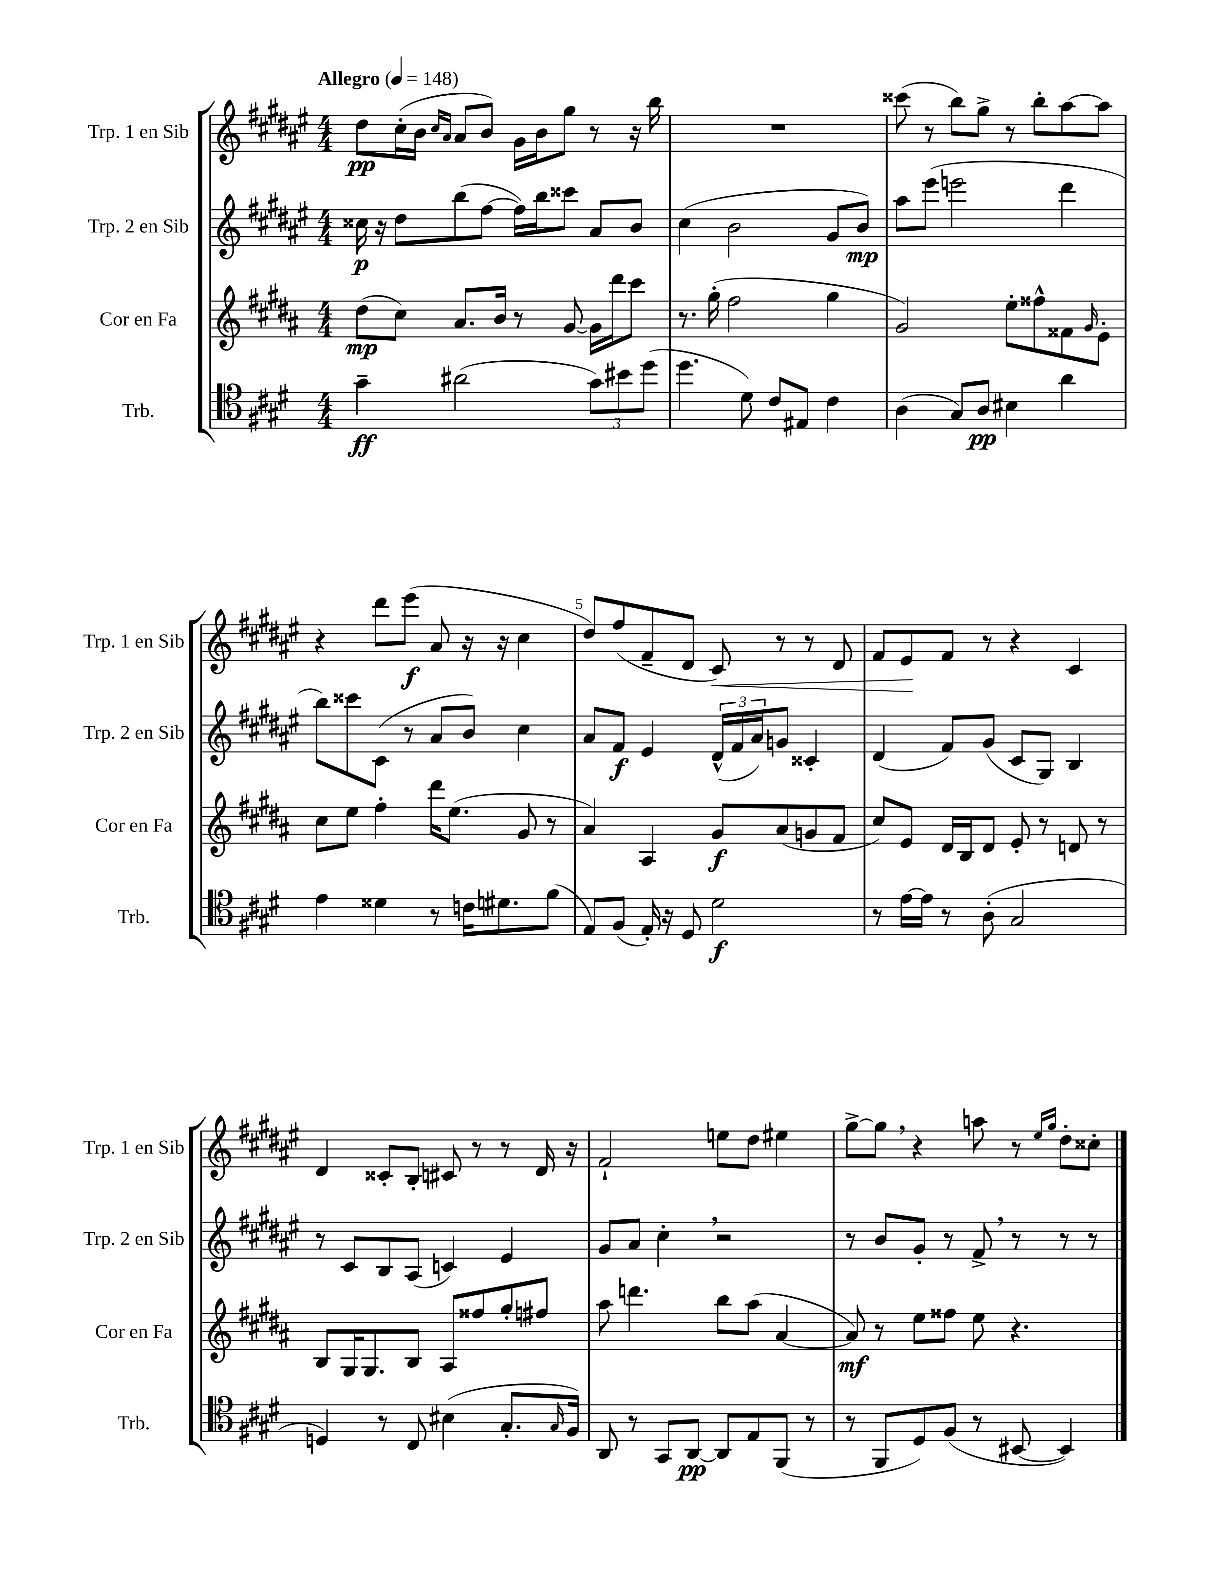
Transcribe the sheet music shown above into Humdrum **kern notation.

**kern	**dynam	**kern	**dynam	**kern	**dynam	**kern	**dynam
*part4	*part4	*part3	*part3	*part2	*part2	*part1	*part1
*staff4	*staff4	*staff3	*staff3	*staff2	*staff2	*staff1	*staff1
*I"Trb.	*	*I"Cor en Fa	*	*I"Trp. 2 en Sib	*	*I"Trp. 1 en Sib	*
*I'Trb.	*	*I'Cor en Fa	*	*I'Trp. 2 en Sib	*	*I'Trp. 1 en Sib	*
*clefC4	*	*clefG2	*	*clefG2	*	*clefG2	*
*k[f#c#g#d#]	*	*k[f#c#g#d#a#]	*	*k[f#c#g#d#a#e#]	*	*k[f#c#g#d#a#e#]	*
*M4/4	*	*M4/4	*	*M4/4	*	*M4/4	*
*MM148	*	*MM148	*	*MM148	*	*MM148	*
=1	=1	=1	=1	=1	=1	=1	=1
!	!	!	!	!	!	!LO:TX:a:B:t=Allegro	!
4g#~\	ff	(8dd#\L	mp	16cc##X\	p	8dd#\L	pp
.	.	.	.	16r	.	.	.
.	.	8cc#\J)	.	8dd#\L	.	(16cc#'\L	.
.	.	.	.	.	.	16b\JJ	.
.	.	.	.	.	.	16qqcc#/LL	.
.	.	.	.	.	.	16qqa#/JJ	.
(2a#X\	.	8.a#/L	.	(8bb\	.	8a#/L	.
.	.	.	.	[8ff#\J	.	8b/J)	.
.	.	16b/Jk	.	.	.	.	.
.	.	8r	.	16ff#\LL])	.	16g#\LL	.
.	.	.	.	16bb\J	.	16b\J	.
.	.	[8g#/	.	8ccc##X\J	.	8gg#\J	.
12g#\L)	.	16g#\LL]	.	8a#/L	.	8r	.
.	.	16ddd#\J	.	.	.	.	.
12b#X\	.	.	.	.	.	.	.
.	.	8ccc#\J	.	8b/J	.	16r	.
(12dd#\J	.	.	.	.	.	.	.
.	.	.	.	.	.	16bb\	.
=2	=2	=2	=2	=2	=2	=2	=2
4.dd#\	.	8.r	.	(4cc#\	.	1r	.
.	.	(16gg#'\	.	.	.	.	.
.	.	2ff#\	.	2b\	.	.	.
8d#\)	.	.	.	.	.	.	.
8c#/L	.	.	.	.	.	.	.
8E#X/J	.	.	.	.	.	.	.
4c#\	.	4gg#\	.	8g#/L	.	.	.
.	.	.	.	8b/J)	mp	.	.
=3	=3	=3	=3	=3	=3	=3	=3
(4A\	.	2g#/)	.	8aa#\L	.	(8ccc##X\	.
.	.	.	.	(8eee#\J	.	8r	.
8G#/L)	.	.	.	2eeen\	.	8bb\L)	.
8A/J	pp	.	.	.	.	8gg#^\J	.
4B#X\	.	8ee'\L	.	.	.	8r	.
.	.	8ff##X^^\	.	.	.	8bb'\L	.
4a\	.	8f##X\	.	4ddd#\	.	[8aa#\	.
.	.	16qqg#/	.	.	.	.	.
.	.	8e'\J	.	.	.	8aa#\J]	.
!!LO:LB:g=z
=4	=4	=4	=4	=4	=4	=4	=4
4e\	.	8cc#\L	.	8bb\L)	.	4r	.
.	.	8ee\J	.	8ccc##X\	.	.	.
4d##X\	.	4ff#'\	.	(8c#\J	.	8ddd#\L	.
.	.	.	.	8r	.	(8eee#\J	f
8r	.	16ddd#\KL	.	8a#/L	.	8a#/	.
.	.	(8.ee\J	.	.	.	.	.
16cn\KL	.	.	.	8b/J)	.	16r	.
8.d#X\	.	.	.	.	.	16r	.
.	.	8g#/	.	4cc#\	.	4cc#\	.
(8f#\J	.	8r	.	.	.	.	.
=5	=5	=5	=5	=5	=5	=5	=5
8E/L)	.	4a#/)	.	8a#/L	.	8dd#/L)	.
(8F#/J	.	.	.	8f#/J	f	(8ff#/	.
16E'/)	.	4A#/	.	4e#/	.	8f#~/	.
16r	.	.	.	.	.	.	.
8D#/	.	.	.	.	.	8d#/J	.
!	!	!	!	!	!	!	!LO:HP:b
2d#\	f	8g#/L	f	(24d#^^/LL	.	8c#/)	<
.	.	.	.	24f#/	.	.	.
.	.	.	.	24a#/J)	.	.	.
.	.	(8a#/	.	8gn/J	.	8r	.
.	.	8gn/	.	4c##X'/	.	8r	.
.	.	8f#/J	.	.	.	8d#/	.
=6	=6	=6	=6	=6	=6	=6	=6
8r	.	8cc#/L)	.	(4d#/	.	8f#/L	.
[16e\LL	.	8e/J	.	.	.	8e#/	.
16e\JJ]	.	.	.	.	.	.	.
8r	.	16d#/LL	.	8f#/L)	.	8f#/J	[
.	.	16B/J	.	.	.	.	.
(8A'\	.	8d#/J	.	(8g#/J	.	8r	.
2G#/	.	8e'/	.	8c#/L	.	4r	.
.	.	8r	.	8G#/J)	.	.	.
.	.	8dn/	.	4B/	.	4c#/	.
.	.	8r	.	.	.	.	.
!!LO:LB:g=z
=7	=7	=7	=7	=7	=7	=7	=7
4Dn/)	.	8B/L	.	8r	.	4d#/	.
.	.	16G#/K	.	8c#/L	.	.	.
.	.	8.G#/	.	.	.	.	.
8r	.	.	.	8B/	.	8c##X'/L	.
8C#/	.	8B/J	.	(8A#/J	.	8B'/J	.
(4B#X\	.	8A#/L	.	4cn/)	.	8c#X/	.
.	.	8ff##X/	.	.	.	8r	.
8.G#'/L	.	8gg#'/	.	4e#/	.	8r	.
.	.	8ff#X/J	.	.	.	16d#/	.
16qqG#/	.	.	.	.	.	.	.
16F#/Jk)	.	.	.	.	.	16r	.
=8	=8	=8	=8	=8	=8	=8	=8
8AA/	.	8aa#\	.	8g#/L	.	2f#`/	.
8r	.	4.dddn\	.	8a#/J	.	.	.
8GG#/L	.	.	.	4cc#',\	.	.	.
[8AA/J	pp	.	.	.	.	.	.
8AA/L]	.	8bb\L	.	2r	.	8een\L	.
8E/	.	(8aa#\J	.	.	.	8dd#\J	.
(8FF#/J	.	[4a#/	.	.	.	4ee#X\	.
8r	.	.	.	.	.	.	.
=9	=9	=9	=9	=9	=9	=9	=9
8r	.	8a#/])	mf	8r	.	[8gg#^\L	.
8FF#/L	.	8r	.	8b/L	.	8gg#,\J]	.
8D#/)	.	8ee\L	.	8g#'/J	.	4r	.
(8F#/J	.	8ff##X\J	.	8r	.	.	.
8r	.	8ee\	.	8f#^,/	.	8aan\	.
[8BB#X/	.	4.r	.	8r	.	8r	.
.	.	.	.	.	.	16qqee#/LL	.
.	.	.	.	.	.	16qqgg#/JJ	.
4BB#/])	.	.	.	8r	.	8dd#'\L	.
.	.	.	.	8r	.	8cc##X'\J	.
==	==	==	==	==	==	==	==
*-	*-	*-	*-	*-	*-	*-	*-
